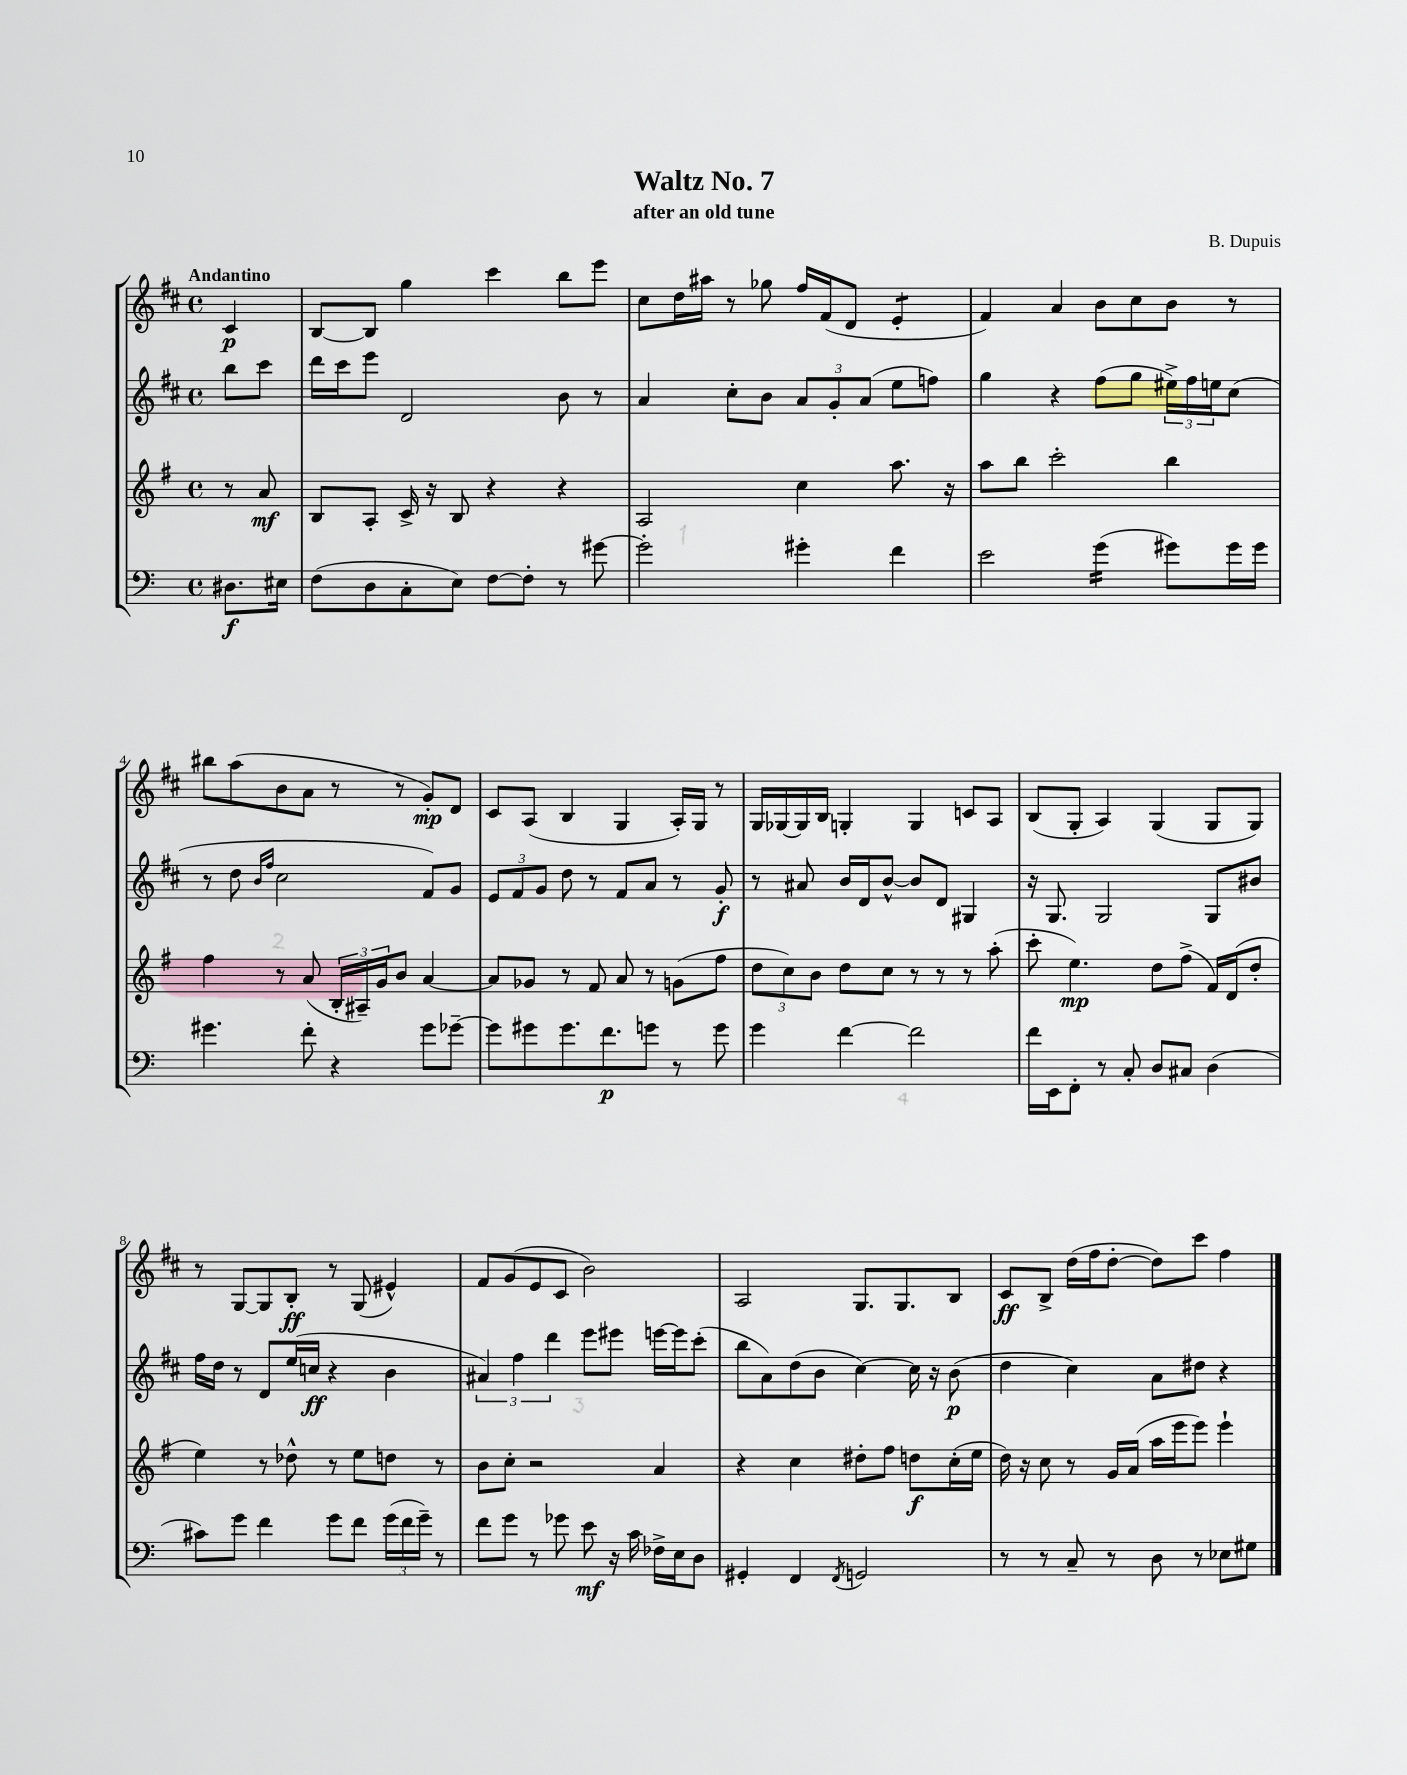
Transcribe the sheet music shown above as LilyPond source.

\header { title = "Waltz No. 7" composer = "B. Dupuis" subtitle = "after an old tune" }
<<
\new StaffGroup <<
\new Staff = "s0" {
    \clef treble \key d \major \defaultTimeSignature \time 4/4 \partial 4 \tempo "Andantino"
    cis'4\p |
    b8~ b8 g''4 cis'''4 b''8 e'''8 |
    cis''8 d''16 ais''16 r8 ges''8 fis''16 fis'16( d'8 e'4:8-. |
    fis'4) a'4 b'8 cis''8 b'8 r8 |
    bis''8 a''8( b'8 a'8 r8 r8 g'8-.\mp) d'8 |
    cis'8 a8( b4 g4 a16-.) g16 r8 |
    g16 ges16~ ges16 b16 g4-. g4 c'8 a8 |
    b8( g8-. a4) g4( g8 g8) |
    r8 g8~ g8 b8-.\ff r8 g8( eis'4-^) |
    fis'8 g'8( e'8 cis'8 b'2) |
    a2 g8. g8. b8 |
    cis'8\ff b8-> d''16( fis''16 d''8~-. d''8) cis'''8 fis''4 \bar "|." |
}
\new Staff = "s1" {
    \clef treble \key d \major \defaultTimeSignature \time 4/4 \partial 4
    b''8 cis'''8 |
    d'''16 cis'''16 e'''8 d'2 b'8 r8 |
    a'4 cis''8-. b'8 \tuplet 3/2 { a'8 g'8-. a'8( } e''8 f''8) |
    g''4 r4 fis''8( g''8 \tuplet 3/2 { eis''16->) fis''16 e''16 } cis''8( |
    r8 d''8 \grace { b'16 fis''16 } cis''2 fis'8) g'8 |
    \tuplet 3/2 { e'8 fis'8 g'8 } d''8 r8 fis'8 a'8 r8 g'8-.\f |
    r8 ais'8 b'16 d'16 b'8~-^ b'8 d'8 gis4 |
    r16 g8. g2 g8 bis'8 |
    fis''16 d''16 r8 d'8 e''16( c''16\ff r4 b'4 |
    \tuplet 3/2 { ais'4) fis''4 d'''4 } e'''8 eis'''8 e'''16~ e'''16 cis'''8-.( |
    b''8 a'8) d''8( b'8 cis''4~) cis''16 r16 b'8\p( |
    d''4 cis''4) a'8 dis''8 r4 \bar "|." |
}
\new Staff = "s2" {
    \clef treble \key g \major \defaultTimeSignature \time 4/4 \partial 4
    r8 a'8\mf |
    b8 a8-. c'16-> r16 b8 r4 r4 |
    a2 c''4 a''8. r16 |
    a''8 b''8 c'''2-. b''4 |
    fis''4 r8 a'8( \tuplet 3/2 { b16-. ais16--) g'16 } b'8 a'4~ |
    a'8 ges'8 r8 fis'8 a'8 r8 g'8( fis''8 |
    \tuplet 3/2 { d''8 c''8) b'8 } d''8 c''8 r8 r8 r8 a''8-.( |
    c'''8-. e''4.\mp) d''8 fis''8->( fis'16) d'16( d''8-. |
    e''4) r8 des''8-^ r8 e''8 d''8 r8 |
    b'8 c''8-. r2 a'4 |
    r4 c''4 dis''8-. fis''8 d''8\f c''16-.( e''16 |
    d''16) r16 c''8 r8 g'16 a'16( a''16 e'''16 e'''8) e'''4-! \bar "|." |
}
\new Staff = "s3" {
    \clef bass \key c \major \defaultTimeSignature \time 4/4 \partial 4
    dis8.\f eis16 |
    f8( d8 c8-. e8) f8~ f8-. r8 gis'8~ |
    gis'2-. gis'4-. f'4 |
    e'2 g'4:16( gis'8) gis'16 gis'16 |
    gis'4. f'8-. r4 gis'8 ges'8~-- |
    ges'8 gis'8 gis'8. f'8.\p g'8 r8 g'8 |
    g'4 f'4~ f'2 |
    f'16 e,16 f,8-. r8 c8-. d8 cis8 d4( |
    cis'8) g'8 f'4 g'8 f'8 \tuplet 3/2 { g'16( f'16 g'16--) } r8 |
    f'8 g'8 r8 ges'8 e'8\mf r16 c'16 fes16-> e16 d8 |
    gis,4-. f,4 \acciaccatura { f,8 } g,2 |
    r8 r8 c8-- r8 d8 r8 ees8 gis8 \bar "|." |
}
>>
>>
